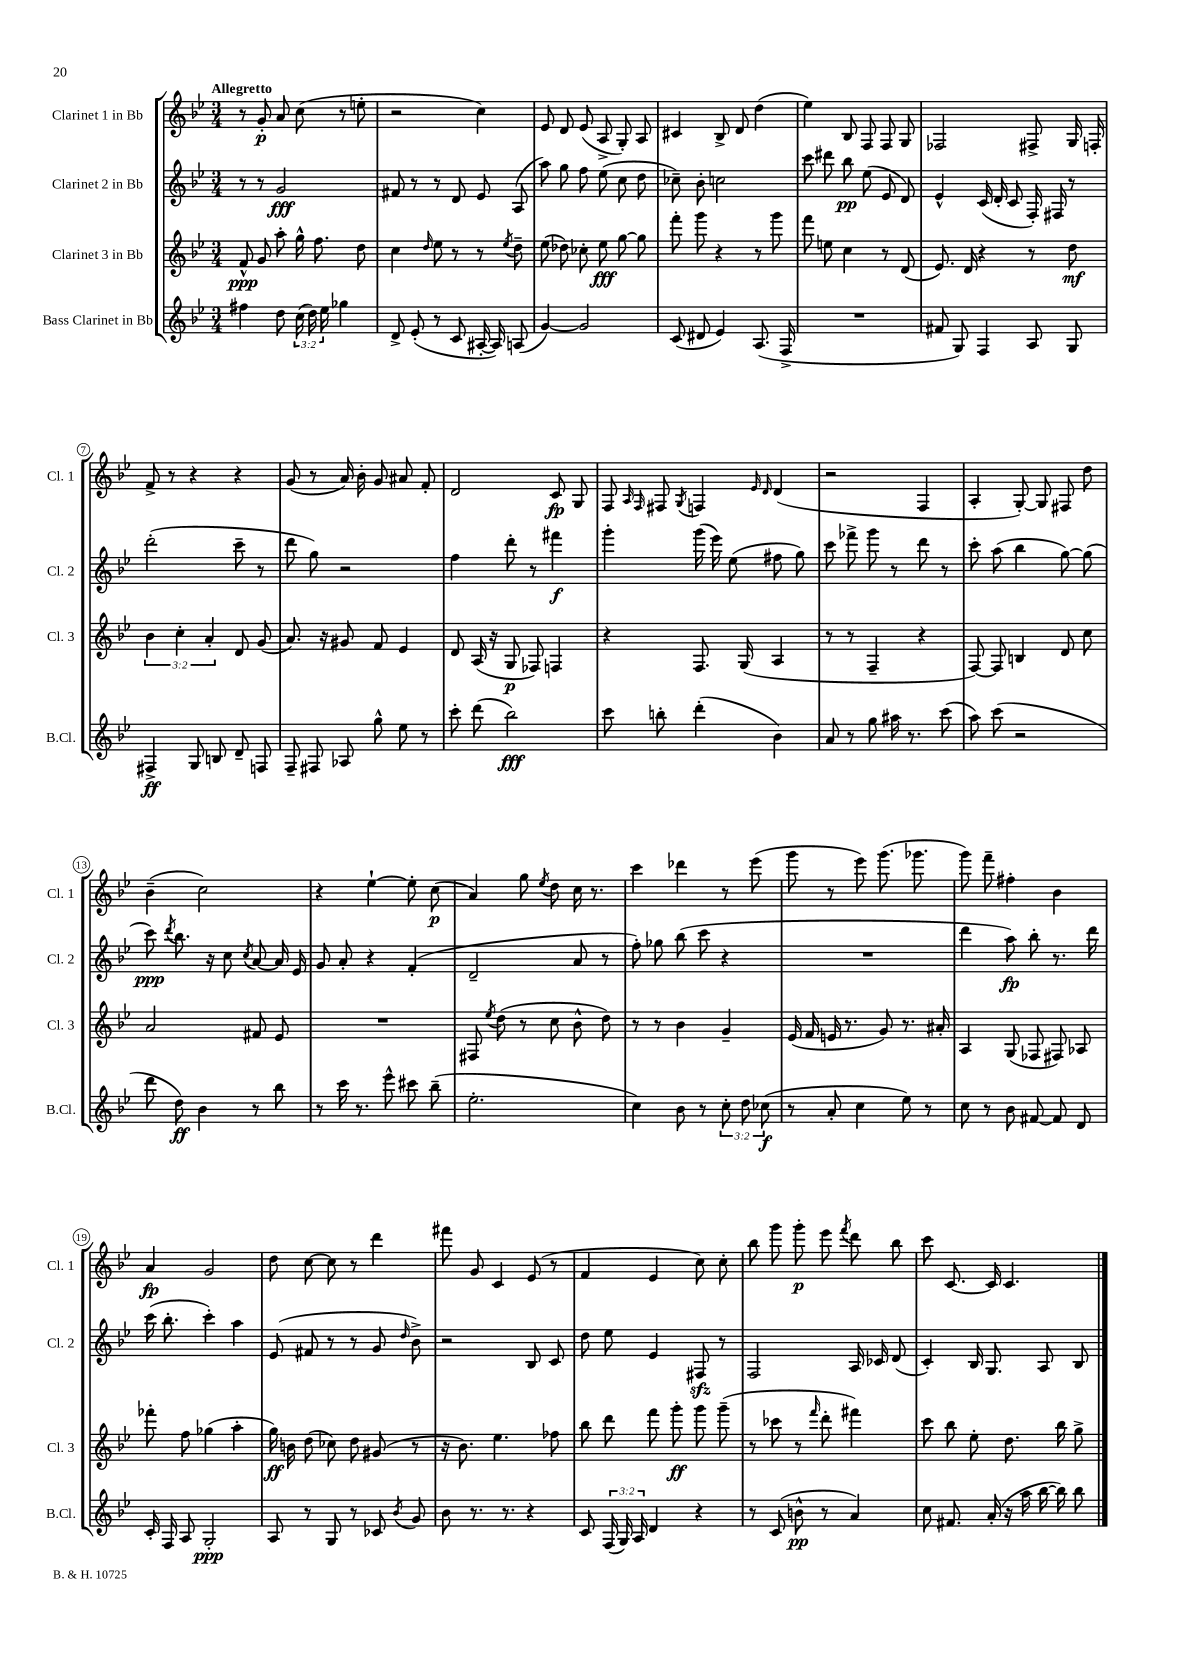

**kern	**dynam	**kern	**dynam	**kern	**dynam	**kern	**dynam
*part4	*part4	*part3	*part3	*part2	*part2	*part1	*part1
*staff4	*staff4	*staff3	*staff3	*staff2	*staff2	*staff1	*staff1
*I"Bass Clarinet in Bb	*	*I"Clarinet 3 in Bb	*	*I"Clarinet 2 in Bb	*	*I"Clarinet 1 in Bb	*
*I'B.Cl.	*	*I'Cl. 3	*	*I'Cl. 2	*	*I'Cl. 1	*
*clefG2	*	*clefG2	*	*clefG2	*	*clefG2	*
*k[b-e-]	*	*k[b-e-]	*	*k[b-e-]	*	*k[b-e-]	*
*M3/4	*	*M3/4	*	*M3/4	*	*M3/4	*
=1	=1	=1	=1	=1	=1	=1	=1
!	!	!	!	!	!	!LO:TX:a:B:t=Allegretto	!
4ff#X\	.	8f^^/	ppp	8r	.	8r	.
.	.	8g/	.	8r	.	8g'/	p
8dd\	.	8aa'\	.	2g/	fff	8a/	.
(24cc\	.	16gg^^\	.	.	.	(8cc\	.
24dd\)	.	.	.	.	.	.	.
.	.	8.ff\	.	.	.	.	.
24ee-\	.	.	.	.	.	.	.
4gg-X\	.	.	.	.	.	8r	.
.	.	8dd\	.	.	.	8een'\	.
=2	=2	=2	=2	=2	=2	=2	=2
8d^/	.	4cc\	.	8f#X/	.	2r	.
(8e-'/	.	.	.	8r	.	.	.
.	.	16qqdd/	.	.	.	.	.
8r	.	8ee-\	.	8r	.	.	.
8c/	.	8r	.	8d/	.	.	.
[16A#X'/	.	8r	.	8e-/	.	4cc\)	.
16A#/])	.	.	.	.	.	.	.
.	.	8qee-/	.	.	.	.	.
(8An/	.	8dd~\	.	(8A/	.	.	.
=3	=3	=3	=3	=3	=3	=3	=3
[4g/)	.	(8ee-\	.	8aa\)	.	8e-/	.
.	.	8dd-X\)	.	8gg\	.	8d/	.
2g/]	.	8cc-X'\	.	8ff\	.	(8e-/	.
.	.	8ee-\	fff	(8ee-\	.	8A^/	.
.	.	[8gg\	.	8cc\	.	8G'/)	.
.	.	8gg\]	.	8dd\	.	8A/	.
=4	=4	=4	=4	=4	=4	=4	=4
(8c/	.	8fff'\	.	8cc-X~\)	.	4c#X/	.
8d#X/	.	8ggg\	.	8b-'\	.	.	.
4e-/)	.	4r	.	2ccn\	.	8B-^/	.
.	.	.	.	.	.	8d/	.
(8.A/	.	8r	.	.	.	(4dd\	.
.	.	8ggg\	.	.	.	.	.
16F^/	.	.	.	.	.	.	.
=5	=5	=5	=5	=5	=5	=5	=5
2.r	.	8fff\	.	8ccc\	.	4ee-\)	.
.	.	8een\	.	8ddd#X\	.	.	.
.	.	4cc\	.	8bb-\	pp	8B-/	.
.	.	.	.	(8ee-\	.	8F/	.
.	.	8r	.	8e-/	.	8F/	.
.	.	(8d/	.	8d/)	.	8G/	.
=6	=6	=6	=6	=6	=6	=6	=6
8f#X/	.	8.e-/)	.	4e-^^/	.	2F-X/	.
8G/)	.	.	.	.	.	.	.
.	.	16d/	.	.	.	.	.
4F/	.	4r	.	(16c/	.	.	.
.	.	.	.	16d'/	.	.	.
.	.	.	.	8c/	.	.	.
8A/	.	8r	.	16F'/)	.	8F#X^/	.
.	.	.	.	16F#X/	.	.	.
8G/	.	8dd\	mf	8r	.	16G/	.
.	.	.	.	.	.	16Fn'/	.
!!LO:LB:g=z
=7	=7	=7	=7	=7	=7	=7	=7
4F#X^/	ff	6b-\	.	(2ddd'\	.	8f^/	.
.	.	.	.	.	.	8r	.
.	.	6cc'\	.	.	.	.	.
8G/	.	.	.	.	.	4r	.
.	.	6a'/	.	.	.	.	.
8Bn/	.	.	.	.	.	.	.
8d~/	.	8d/	.	8ccc~\	.	4r	.
8Fn/	.	(8g/	.	8r	.	.	.
=8	=8	=8	=8	=8	=8	=8	=8
8F~/	.	8.a/)	.	8ddd\	.	(8g/	.
8F#X/	.	.	.	8gg\)	.	8r	.
.	.	16r	.	.	.	.	.
8A-X/	.	8g#X/	.	2r	.	16a/)	.
.	.	.	.	.	.	16b-'\	.
8gg^^\	.	8f/	.	.	.	8g/	.
8ee-\	.	4e-/	.	.	.	8a#X/	.
8r	.	.	.	.	.	8f'/	.
=9	=9	=9	=9	=9	=9	=9	=9
8ccc'\	.	8d/	.	4ff\	.	2d/	.
(8ddd\	.	(16A/	.	.	.	.	.
.	.	16r	.	.	.	.	.
2bb-\)	fff	8G/	p	8ddd'\	.	.	.
.	.	8F-X/)	.	8r	.	.	.
.	.	4Fn/	.	4fff#X\	f	8c/	fp
.	.	.	.	.	.	8G/	.
=10	=10	=10	=10	=10	=10	=10	=10
8ccc\	.	4r	.	4ggg'\	.	8F/	.
.	.	.	.	.	.	16qqA/	.
.	.	.	.	.	.	16qqF/	.
8bbn'\	.	.	.	.	.	8F#X/	.
.	.	.	.	.	.	8qG/	.
(4ddd'\	.	8.F/	.	(16ggg\	.	4Fn/	.
.	.	.	.	16eee-\)	.	.	.
.	.	.	.	(8ee-\	.	.	.
.	.	(16G/	.	.	.	.	.
.	.	.	.	.	.	16qqe-/	.
.	.	.	.	.	.	16qqd/	.
4b-\)	.	4A/	.	8ff#X\	.	(4d/	.
.	.	.	.	8gg\)	.	.	.
=11	=11	=11	=11	=11	=11	=11	=11
8a/	.	8r	.	8ccc\	.	2r	.
8r	.	8r	.	8fff-X^\	.	.	.
8gg\	.	4F~/	.	8ggg\	.	.	.
16aa#X\	.	.	.	8r	.	.	.
8.r	.	.	.	.	.	.	.
.	.	4r	.	8ddd\	.	4F/	.
(8ccc\	.	.	.	8r	.	.	.
=12	=12	=12	=12	=12	=12	=12	=12
8aa\)	.	[8F/)	.	8ccc'\	.	4A'/	.
(8ccc\	.	8F/]	.	(8aa\	.	.	.
2r	.	4Bn/	.	4bb-\	.	[8G'/)	.
.	.	.	.	.	.	8G/]	.
.	.	8d/	.	[8gg\)	.	8F#X/	.
.	.	8cc\	.	(8gg\]	.	8dd\	.
!!LO:LB:g=z
=13	=13	=13	=13	=13	=13	=13	=13
8ddd\	.	2a/	.	8ccc\)	ppp	(4b-~\	.
.	.	.	.	8qddd/	.	.	.
8dd\)	ff	.	.	8.bb-\	.	.	.
4b-\	.	.	.	.	.	2cc\)	.
.	.	.	.	16r	.	.	.
.	.	.	.	8cc\	.	.	.
.	.	.	.	8qcc/	.	.	.
8r	.	8f#X/	.	[8a/	.	.	.
8bb-\	.	8e-/	.	16a/]	.	.	.
.	.	.	.	16e-/	.	.	.
=14	=14	=14	=14	=14	=14	=14	=14
8r	.	2.r	.	8g/	.	4r	.
16ccc\	.	.	.	8a'/	.	.	.
8.r	.	.	.	.	.	.	.
.	.	.	.	4r	.	[4ee-`\	.
8eee-^^\	.	.	.	.	.	.	.
8ccc#X\	.	.	.	(4f'/	.	8ee-'\]	.
(8bb-~\	.	.	.	.	.	(8cc\	p
=15	=15	=15	=15	=15	=15	=15	=15
2.ee-'\	.	8F#X/	.	2d~/	.	4a/)	.
.	.	8qee-/	.	.	.	.	.
.	.	(8dd\	.	.	.	.	.
.	.	8r	.	.	.	8gg\	.
.	.	.	.	.	.	8qee-/	.
.	.	8cc\	.	.	.	8dd\	.
.	.	8b-^^\	.	8a/	.	16cc\	.
.	.	.	.	.	.	8.r	.
.	.	8dd\)	.	8r	.	.	.
=16	=16	=16	=16	=16	=16	=16	=16
4cc\)	.	8r	.	8ff'\)	.	4ccc\	.
.	.	8r	.	8gg-X\	.	.	.
8b-\	.	4b-\	.	(8bb-\	.	4ddd-X\	.
8r	.	.	.	8ccc\	.	.	.
12cc'\	.	4g~/	.	4r	.	8r	.
12dd\	.	.	.	.	.	.	.
.	.	.	.	.	.	(8eee-\	.
(12cc-X\	f	.	.	.	.	.	.
=17	=17	=17	=17	=17	=17	=17	=17
8r	.	(16e-/	.	2.r	.	8ggg\	.
.	.	16f/	.	.	.	.	.
8a'/	.	16en/	.	.	.	8r	.
.	.	8.r	.	.	.	.	.
4cc\	.	.	.	.	.	8eee-\)	.
.	.	8g/)	.	.	.	(8.ggg\	.
8ee-\)	.	8.r	.	.	.	.	.
.	.	.	.	.	.	8.ggg-X\	.
8r	.	.	.	.	.	.	.
.	.	16a#X'/	.	.	.	.	.
=18	=18	=18	=18	=18	=18	=18	=18
8cc\	.	4A/	.	4ddd\	.	8ggg\)	.
8r	.	.	.	.	.	8fff~\	.
8b-\	.	(8G/	.	8aa\)	fp	4ff#X'\	.
[8f#X/	.	8F-X/	.	8bb-'\	.	.	.
8f#/]	.	8F#X/)	.	8.r	.	4b-\	.
8d/	.	8A-X/	.	.	.	.	.
.	.	.	.	16ddd\	.	.	.
!!LO:LB:g=z
=19	=19	=19	=19	=19	=19	=19	=19
16c'/	.	8fff-X'\	.	(16ccc\	.	4a/	fp
16F/	.	.	.	8.bb-'\	.	.	.
8A/	.	8ff\	.	.	.	.	.
2G'/	ppp	(4gg-X\	.	4ccc'\)	.	2g/	.
.	.	4aa'\	.	4aa\	.	.	.
=20	=20	=20	=20	=20	=20	=20	=20
8A/	.	16gg\)	ff	(8e-/	.	8dd\	.
.	.	16bn\	.	.	.	.	.
8r	.	(8dd\	.	8f#X/	.	[8cc\	.
8G/	.	8cc-X\)	.	8r	.	8cc\]	.
8r	.	8dd\	.	8r	.	8r	.
8c-X/	.	(8g#X/	.	8g/	.	4ddd\	.
8qb-/	.	.	.	16qqdd/	.	.	.
8g/	.	8r	.	8b-^\)	.	.	.
=21	=21	=21	=21	=21	=21	=21	=21
8b-\	.	16r	.	2r	.	8fff#X\	.
.	.	8.b-\)	.	.	.	.	.
8.r	.	.	.	.	.	8g/	.
.	.	4.ee-\	.	.	.	4c/	.
8.r	.	.	.	.	.	.	.
4r	.	.	.	8B-/	.	(8e-/	.
.	.	8ff-X\	.	8c/	.	8r	.
=22	=22	=22	=22	=22	=22	=22	=22
8c/	.	8bb-\	.	8dd\	.	4f/	.
(24F/	.	8ddd\	.	8ee-\	.	.	.
24G/)	.	.	.	.	.	.	.
24A/	.	.	.	.	.	.	.
4d/	.	8fff\	.	4e-/	.	4e-/	.
.	.	8ggg'\	ff	.	.	.	.
4r	.	8ggg\	.	8F#Xzz/	.	8cc\)	.
.	.	(8ggg~\	.	8r	.	8cc'\	.
=23	=23	=23	=23	=23	=23	=23	=23
8r	.	8r	.	2F/	.	8bb-\	.
(8c/	.	8ccc-X\	.	.	.	8ggg\	.
8bn^^\	pp	8r	.	.	.	8ggg'\	p
.	.	16qqfff/	.	.	.	.	.
8r	.	8ddd'\	.	.	.	8eee-\	.
.	.	.	.	.	.	8qfff/	.
4a/)	.	4fff#X\)	.	16A/	.	8ddd\	.
.	.	.	.	16c-X/	.	.	.
.	.	.	.	(8d/	.	8bb-\	.
=24	=24	=24	=24	=24	=24	=24	=24
8cc\	.	8ccc\	.	4c'/)	.	8ccc\	.
8.f#X/	.	8bb-\	.	.	.	[8.c/	.
.	.	8ee-'\	.	16B-/	.	.	.
(16a'/	.	.	.	8.G/	.	16c/]	.
16r	.	8.dd\	.	.	.	4.c/	.
16aa\	.	.	.	.	.	.	.
[16bb-\	.	.	.	8A/	.	.	.
16bb-\])	.	16bb-\	.	.	.	.	.
8bb-\	.	8gg^\	.	8B-/	.	.	.
==	==	==	==	==	==	==	==
*-	*-	*-	*-	*-	*-	*-	*-
